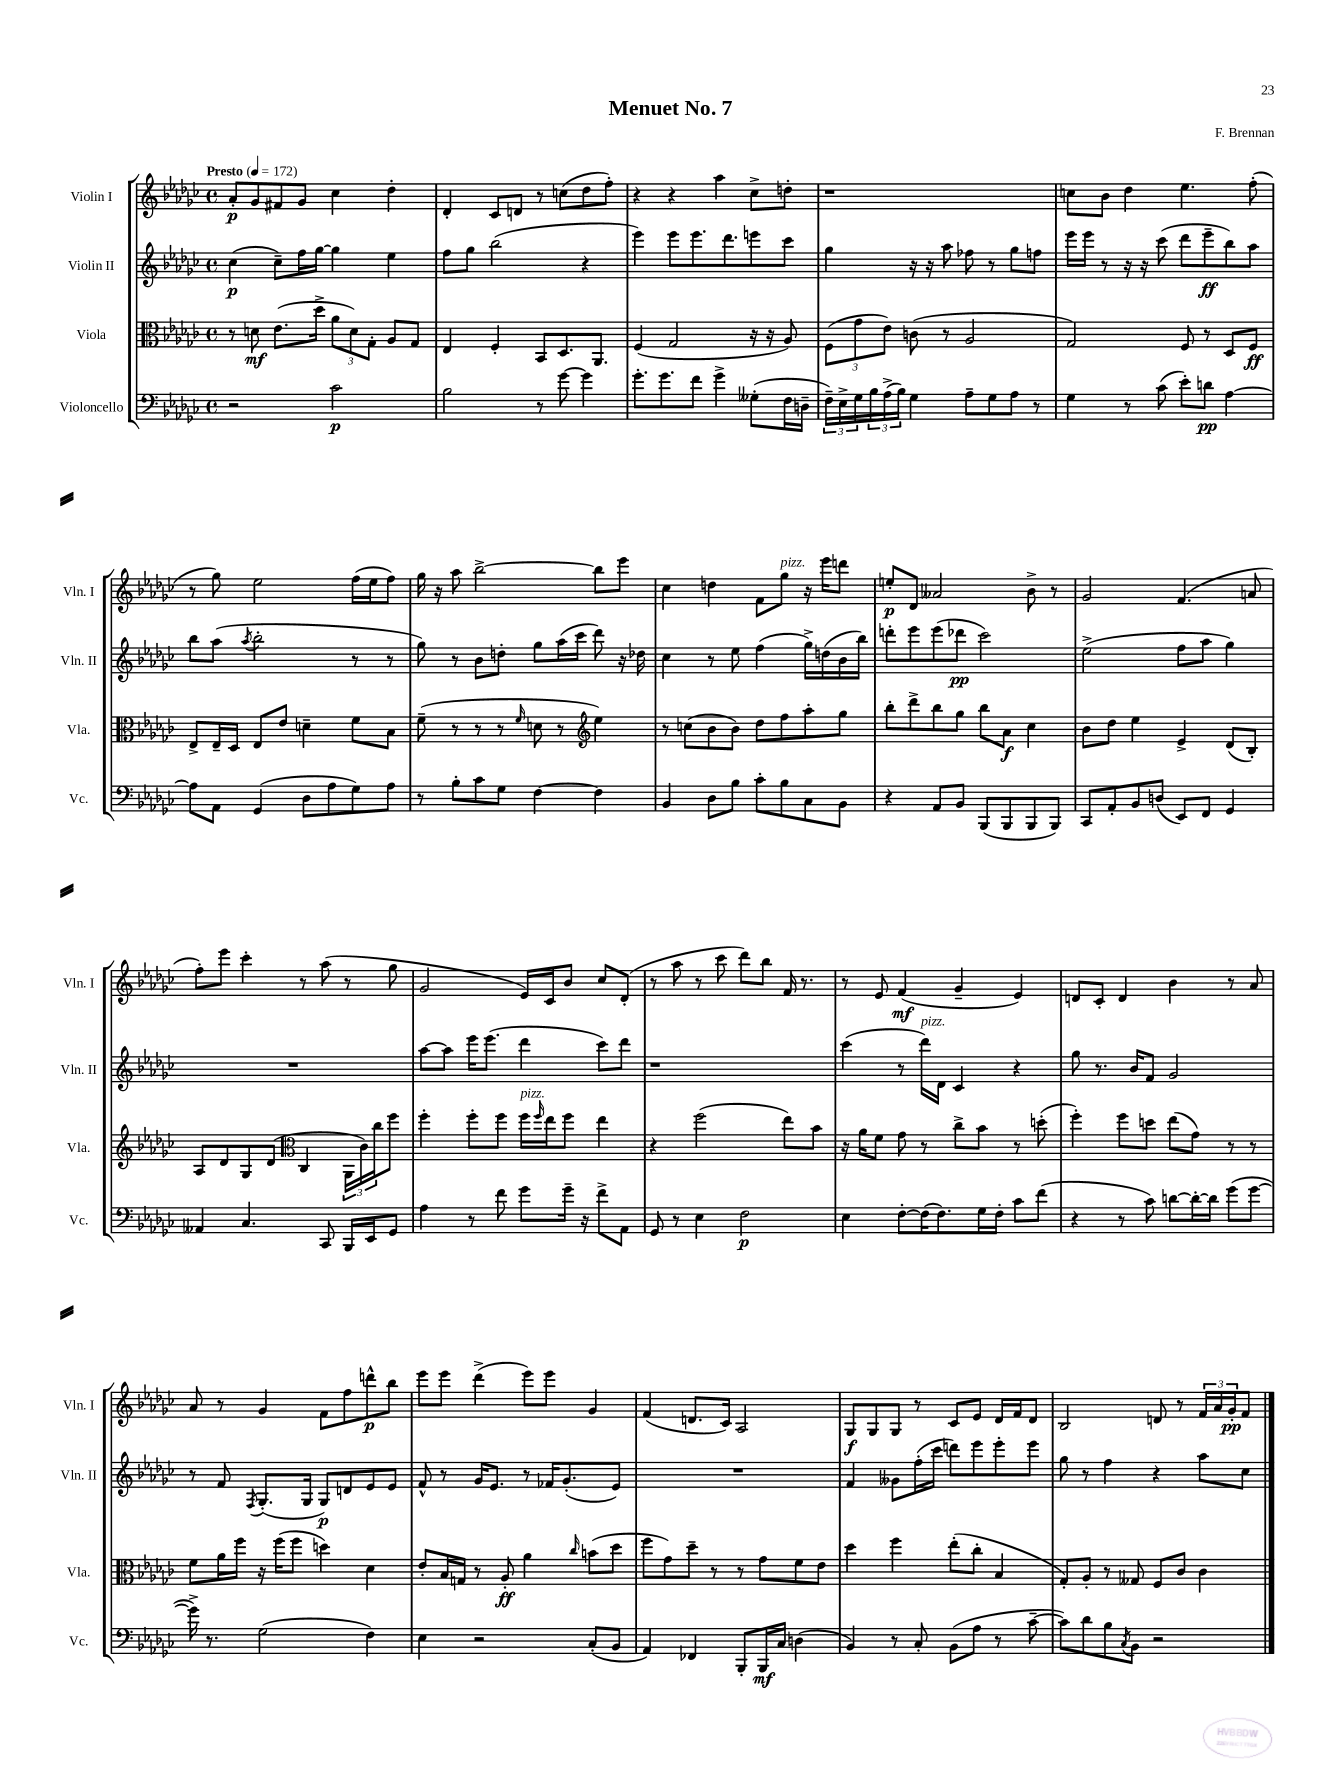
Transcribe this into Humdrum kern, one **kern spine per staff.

**kern	**kern	**kern	**kern
*staff4	*staff3	*staff2	*staff1
*clefF4	*clefC3	*clefG2	*clefG2
*k[b-e-a-d-g-c-]	*k[b-e-a-d-g-c-]	*k[b-e-a-d-g-c-]	*k[b-e-a-d-g-c-]
*M4/4	*M4/4	*M4/4	*M4/4
*met(c)	*met(c)	*met(c)	*met(c)
*MM172	*MM172	*MM172	*MM172
2r	8r	(4cc-\	8a-'/L
.	8d\	.	8g-/
.	(8.e-\L	8cc-~\L)	8f#/
.	.	16ff\L	8g-/J
.	16dd-^\Jk	[16gg-\JJ	.
2c-\	12a-\L	4gg-\]	4cc-\
.	12d\)	.	.
.	12G-'\J	.	.
.	8A-/L	4ee-\	4dd-'\
.	8G-/J	.	.
=	=	=	=
2B-\	4E-/	8ff\L	4d-'/
.	.	8gg-\J	.
.	4F'/	(2bb-\	8c-/L
.	.	.	8d/J
8r	8BB-/L	.	8r
[8g-\	8.D-/	.	(8cc\L
4g-\]	.	4r	8dd-\
.	8.AA-/J	.	.
.	.	.	8ff'\J)
=	=	=	=
8.g-'\L	(4F/	4eee-\)	4r
8.g-\	.	.	.
.	2G-/	8eee-\L	4r
8f\J	.	8.eee-\	.
4g-^\	.	.	4aa-\
.	.	8.ddd-\	.
(8G--'\L	16r	8eee\	8cc-^\L
.	16r	.	.
16F\L	8A-/)	8ccc-\J	8dd'\J
16D~\JJ	.	.	.
=	=	=	=
24F~\LL)	(12F\L	4gg-\	1r
24E-^\	.	.	.
24G-\	12g-\	.	.
24B-\	.	.	.
(24A-^\	12e-\J)	.	.
24B-\JJ)	.	.	.
4G-\	(8c\	16r	.
.	.	16r	.
.	8r	8aa-\	.
8A-~\L	2A-/	8ff-\	.
8G-\	.	8r	.
8A-\J	.	8gg-\L	.
8r	.	8ff\J	.
=	=	=	=
4G-\	2G-/)	16eee-\LL	8cc\L
.	.	16eee-\JJ	.
.	.	8r	8b-\J
8r	.	16r	4dd-\
.	.	16r	.
(8c-\	.	(8ccc-\	.
8e-'\L)	8F/	8ddd-\L	4.ee-\
8d\J	8r	8eee-~\	.
[4A-\	8D-/L	8bb-\)	.
.	8F/J	8aa-\J	(8ff'\
=	=	=	=
8A-\]L	8E-^/L	8bb-\L	8r
8AA-\J	16E-~/L	(8aa-\J	8gg-\)
.	16D-/JJ	.	.
.	.	8qaa-/	.
(4GG-/	8E-/L	2bb-'\	2ee-\
.	8e-/J	.	.
8D-\L	4d~\	.	.
8A-\	.	.	.
8G-\)	8f\L	8r	(16ff\LL
.	.	.	16ee-\J
8A-\J	8B-\J	8r	8ff\J)
=	=	=	=
8r	(8f~\	8gg-\)	16gg-\
.	.	.	16r
8B-'\L	8r	8r	8aa-\
8c-\	8r	8b-\L	[2bb-^\
8G-\J	8r	8dd'\J	.
.	16qqf/	.	.
[4F\	8d\	8gg-\L	.
.	8r	(16aa-\L	.
.	.	16ccc-\JJ	.
*	*clefG2	*	*
4F\]	4ee-\)	8ddd-\)	8bb-\]L
.	.	16r	8eee-\J
.	.	16dd-\	.
=	=	=	=
4BB-/	8r	4cc-\	4cc-\
.	(8cc\L	.	.
8D-\L	8b-\	8r	4dd\
8B-\J	8b-\J)	8ee-\	.
8c-'\L	8dd-\L	(4ff\	8f\L
8B-\	8ff\	.	8gg-\J
8C-\	8aa-'\	16gg-^\LL)	16r
.	.	(16dd\	16eee-\LK
8BB-\J	8gg-\J	16b-\	8ddd\J
.	.	16bb-\JJ)	.
=	=	=	=
4r	8bb-'\L	8ddd'\L	8ee'/L
.	8ddd-^\	8eee-\	8d-/J
8AA-/L	8bb-\	(8eee-\	2a--/
8BB-/J	8gg-\J	8ddd-\J	.
(8BBB-/L	8bb-\L	2ccc-\)	.
8BBB-/	8a-\J	.	.
8BBB-/	4cc-\	.	8b-^\
8BBB-/J)	.	.	8r
=	=	=	=
8CC-/L	8b-\L	(2ee-^\	2g-/
8AA-'/	8dd-\J	.	.
8BB-/	4ee-\	.	.
(8D/J	.	.	.
8EE-/L)	4e-^/	8ff\L	(4.f/
8FF/J	.	8aa-\J	.
4GG-/	(8d-/L	4gg-\)	.
.	8B-'/J)	.	8a/
=	=	=	=
4AA--/	8A-/L	1r	8ff'\L)
.	8d-/	.	8eee-\J
4.C-/	8G-/	.	4ccc-'\
.	(8d-/J	.	.
*	*clefC3	*	*
.	4C-/	.	8r
8CC-/	.	.	(8aa-\
16BBB-/LL	24AA-\LL	.	8r
.	24c-\)	.	.
16EE-/J	.	.	.
.	24cc-\J	.	.
8GG-/J	8ff\J	.	8gg-\
=	=	=	=
4A-\	4ff'\	[8aa-\L	2g-/
.	.	8aa-\]J	.
8r	8ff'\L	16eee-\LK	.
.	.	(8.eee-\J	.
8f\	8ff\J	.	.
8g-\L	16ff\LL	4ddd-\	16e-/LL)
.	16qqff/	.	.
.	16ee-\J	.	16c-/J
16g-~\Jk	8ff\J	.	8b-/J
16r	.	.	.
8f^\L	4ee-\	8ccc-\L)	8cc-/L
8AA-\J	.	8ddd-\J	(8d-'/J
=	=	=	=
8GG-/	4r	1r	8r
8r	.	.	8aa-\
4E-\	(2ff\	.	8r
.	.	.	8ccc-\
2F\	.	.	8ddd-\L)
.	.	.	8bb-\J
.	8ee-\L)	.	16f/
.	.	.	8.r
.	8b-\J	.	.
=	=	=	=
4E-\	16r	(4ccc-\	8r
.	16a-\LK	.	.
.	8f\J	.	8e-/
[8F'\L	8g-\	8r	(4f/
(16F\]K	8r	16ddd-\LL)	.
8.F\)	.	16d-\JJ	.
.	8cc-^\L	4c-/	4g-~/
16G-\L	8b-\J	.	.
16F'\JJ	.	.	.
8c-\L	8r	4r	4e-/)
(8f\J	(8dd'\	.	.
=	=	=	=
4r	4ff'\)	8gg-\	8d/L
.	.	8.r	8c-'/J
8r	8ff\L	.	4d/
.	.	16b-/LK	.
8c-\)	8dd\J	8f/J	.
[8d\L	(8ee-\L	2g-/	4b-\
16d'\_L	8g-\J)	.	.
16d\]JJ	.	.	.
(8g-\L	8r	.	8r
[8g-\J	8r	.	8a-/
=	=	=	=
16g-^\])	8f\L	8r	8a-/
8.r	.	.	.
.	16a-\L	8f/	8r
.	16ff\JJ	.	.
.	.	8qF/	.
(2G-\	16r	(8.G-'/L	4g-/
.	(16ff\LK	.	.
.	8ff\J	.	.
.	.	16G-/Jk	.
.	4dd\)	8G-/L)	8f\L
.	.	8d/	8ff\
4F\)	4d-\	8e-/	8ddd^^\
.	.	8e-/J	8bb-\J
=	=	=	=
4E-\	8e-'/L	8f^^/	8eee-\L
.	16B-/L	8r	8eee-\J
.	16G/JJ	.	.
2r	8r	16g-/LK	(4ddd-^\
.	.	8.e-/J	.
.	8A-'/	.	.
.	4a-\	8r	8eee-\L)
.	.	16f-/LK	8eee-\J
.	.	(8.g-'/	.
.	16qqcc-/	.	.
(8C-'/L	(8b\L	.	4g-/
8BB-/J	8dd-\J	8e-/J)	.
=	=	=	=
4AA-/)	8ff\L	1r	(4f/
.	8g-\)	.	.
4FF-/	8dd-~\J	.	8.d/L
.	8r	.	.
.	.	.	16c-/Jk)
8BBB-'/L	8r	.	2A-/
16BBB-/L	8g-\L	.	.
16C-/JJ	.	.	.
(4D\	8f\	.	.
.	8e-\J	.	.
=	=	=	=
4BB-/)	4dd-\	4f/	8G-/L
.	.	.	8G-/
8r	4ff\	8g--\L	8G-/J
8C-'/	.	(16ff'\L	8r
.	.	16ccc-\JJ	.
(8BB-\L	(8ee-'\L	8ddd\L)	8c-/L
8A-\J	8cc-'\J	8eee-\	8e-/J
8r	4B-/	8eee-'\	16d-/LL
.	.	.	16f/J
[8c-~\	.	8eee-\J	8d-/J
=	=	=	=
8c-\]L)	8G-'/L)	8gg-\	2B-/
8d-\	8A-'/J	8r	.
8B-\	8r	4ff\	.
8qC-/	.	.	.
8BB-\J	8G--/	.	.
2r	8F/L	4r	8d/
.	8c-/J	.	8r
.	4c-\	8aa-\L	24f/LL
.	.	.	24a-/
.	.	.	24g-'/J
.	.	8cc-\J	8f/J
==	==	==	==
*-	*-	*-	*-
